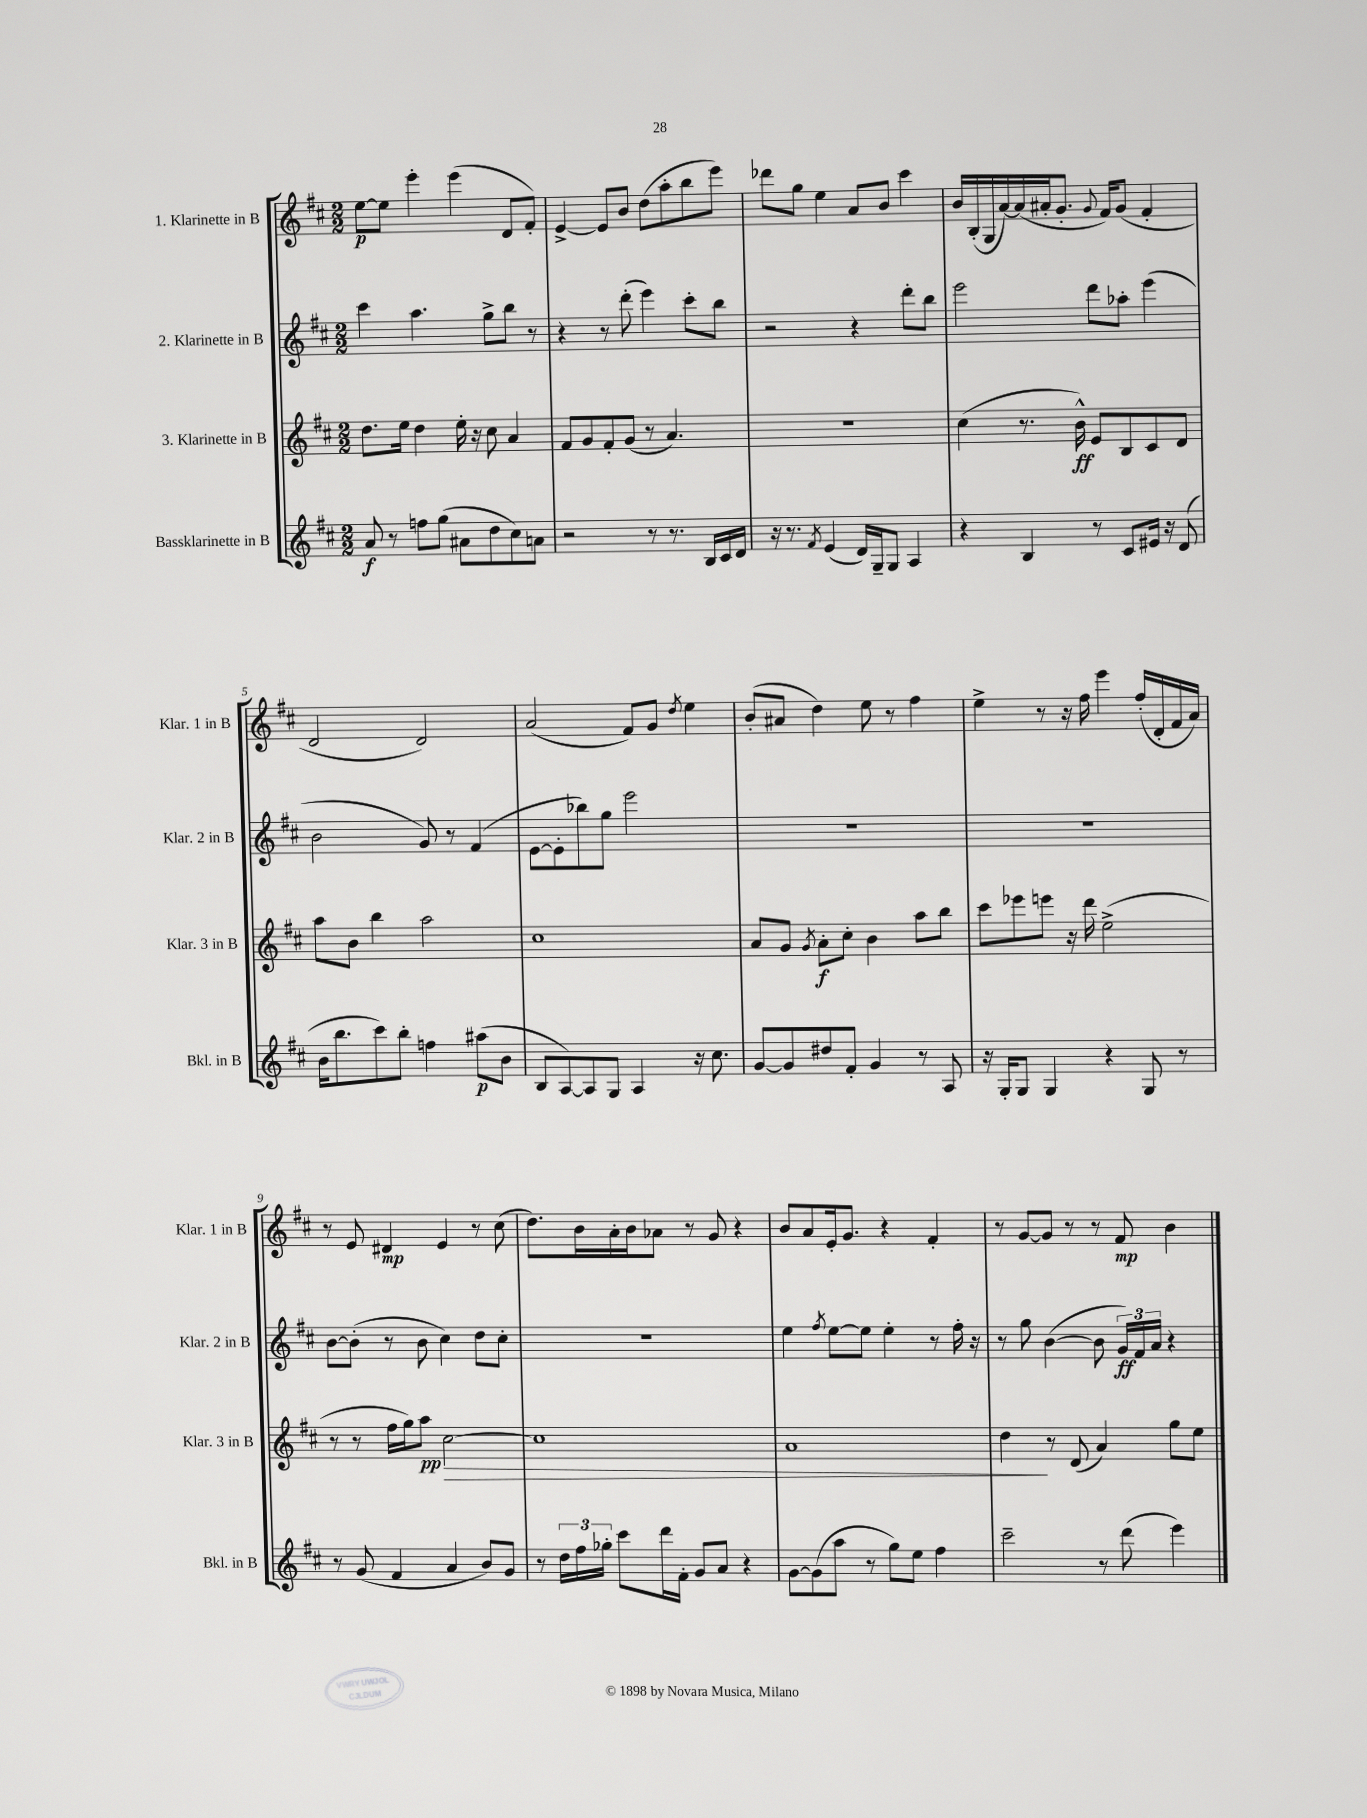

**kern	**dynam	**kern	**dynam	**kern	**dynam	**kern	**dynam
*part4	*part4	*part3	*part3	*part2	*part2	*part1	*part1
*staff4	*staff4	*staff3	*staff3	*staff2	*staff2	*staff1	*staff1
*I"Bassklarinette in B	*	*I"3. Klarinette in B	*	*I"2. Klarinette in B	*	*I"1. Klarinette in B	*
*I'Bkl. in B	*	*I'Klar. 3 in B	*	*I'Klar. 2 in B	*	*I'Klar. 1 in B	*
*clefG2	*	*clefG2	*	*clefG2	*	*clefG2	*
*k[f#c#]	*	*k[f#c#]	*	*k[f#c#]	*	*k[f#c#]	*
*M2/2	*	*M2/2	*	*M2/2	*	*M2/2	*
=1	=1	=1	=1	=1	=1	=1	=1
8a/	f	8.dd\L	.	4ccc#\	.	[8ee\L	p
8r	.	.	.	.	.	8ee\J]	.
.	.	16ee\Jk	.	.	.	.	.
8ffn\L	.	4dd\	.	4.aa\	.	4eee'\	.
(8gg\J	.	.	.	.	.	.	.
8a#X\L	.	16ee'\	.	.	.	(4eee\	.
.	.	16r	.	.	.	.	.
8dd\	.	8cc#\	.	8gg^\L	.	.	.
8cc#\)	.	4a/	.	8bb\J	.	8d/L	.
8an\J	.	.	.	8r	.	8f#'/J)	.
=2	=2	=2	=2	=2	=2	=2	=2
2r	.	8f#/L	.	4r	.	[4e^/	.
.	.	8g/	.	.	.	.	.
.	.	8f#'/	.	8r	.	8e/L]	.
.	.	(8g/J	.	(8ddd'\	.	8b/J	.
8r	.	8r	.	4eee\)	.	(8dd\L	.
8.r	.	4.a/)	.	.	.	8aa'\	.
.	.	.	.	8ccc#'\L	.	8bb\	.
16B/LL	.	.	.	.	.	.	.
16c#/	.	.	.	8bb\J	.	8eee\J)	.
16d/JJ	.	.	.	.	.	.	.
=3	=3	=3	=3	=3	=3	=3	=3
16r	.	1r	.	2r	.	8ddd-X\L	.
8.r	.	.	.	.	.	.	.
.	.	.	.	.	.	8gg\J	.
8qf#/	.	.	.	.	.	.	.
(4e/	.	.	.	.	.	4ee\	.
16d/LL)	.	.	.	4r	.	8a/L	.
16G~/J	.	.	.	.	.	.	.
8G/J	.	.	.	.	.	8b/J	.
4A/	.	.	.	8ddd'\L	.	4ccc#\	.
.	.	.	.	8bb\J	.	.	.
=4	=4	=4	=4	=4	=4	=4	=4
4r	.	(4cc#\	.	2eee\	.	16b/LL	.
.	.	.	.	.	.	(16B'/	.
.	.	.	.	.	.	16G/	.
.	.	.	.	.	.	[16a/)	.
4B/	.	8.r	.	.	.	(16a/]	.
.	.	.	.	.	.	16a#X'/J	.
.	.	.	.	.	.	8.g'/J	.
.	.	16b^^\)	ff	.	.	.	.
8r	.	8e/L	.	8ddd\L	.	.	.
.	.	.	.	.	.	8qqg/	.
.	.	.	.	.	.	16f#/KL)	.
8c#/L	.	8B/	.	8aa-X'\J	.	(8g/J	.
16e#X/Jk	.	8c#/	.	(4eee\	.	4f#'/	.
16r	.	.	.	.	.	.	.
(8d/	.	8d/J	.	.	.	.	.
!!LO:LB:g=z
=5	=5	=5	=5	=5	=5	=5	=5
16b\KL	.	8aa\L	.	2b\	.	2d/	.
8.bb\	.	.	.	.	.	.	.
.	.	8b\J	.	.	.	.	.
8ccc#\)	.	4bb\	.	.	.	.	.
8bb'\J	.	.	.	.	.	.	.
4ffn\	.	2aa\	.	8g/)	.	2d/)	.
.	.	.	.	8r	.	.	.
(8aa#X\L	p	.	.	(4f#/	.	.	.
8b\J	.	.	.	.	.	.	.
=6	=6	=6	=6	=6	=6	=6	=6
8B/L	.	1cc#	.	[8e\L	.	(2a/	.
[8A/)	.	.	.	8e'\]	.	.	.
8A/]	.	.	.	8bb-X\)	.	.	.
8G/J	.	.	.	8gg\J	.	.	.
4A/	.	.	.	2eee\	.	8f#/L)	.
.	.	.	.	.	.	8g/J	.
.	.	.	.	.	.	8qdd/	.
16r	.	.	.	.	.	4ee\	.
8.cc#\	.	.	.	.	.	.	.
=7	=7	=7	=7	=7	=7	=7	=7
[8g/L	.	8a/L	.	1r	.	(8b'/L	.
8g/]	.	8g/J	.	.	.	8a#X/J	.
.	.	8qg/	.	.	.	.	.
8dd#X/	.	8a'\L	f	.	.	4dd\)	.
8f#'/J	.	8cc#'\J	.	.	.	.	.
4g/	.	4b\	.	.	.	8ee\	.
.	.	.	.	.	.	8r	.
8r	.	8aa\L	.	.	.	4ff#\	.
8A/	.	8bb\J	.	.	.	.	.
=8	=8	=8	=8	=8	=8	=8	=8
16r	.	8ccc#\L	.	1r	.	4ee^\	.
16G'/KL	.	.	.	.	.	.	.
8G/J	.	8eee-X\	.	.	.	.	.
4G/	.	8eeen\J	.	.	.	8r	.
.	.	16r	.	.	.	16r	.
.	.	16ddd\	.	.	.	16ff#\	.
4r	.	(2ee^\	.	.	.	4eee\	.
8G/	.	.	.	.	.	(16ff#'/LL	.
.	.	.	.	.	.	16d'/	.
8r	.	.	.	.	.	16f#/	.
.	.	.	.	.	.	16a/JJ)	.
!!LO:LB:g=z
=9	=9	=9	=9	=9	=9	=9	=9
8r	.	8r	.	[8b\L	.	8r	.
(8g/	.	8r	.	(8b'\J]	.	8e/	.
4f#/	.	16ff#\LL	.	8r	.	4d#X/	mp
.	.	16gg\J)	.	.	.	.	.
.	.	8aa\J	pp	8b\	.	.	.
!	!	!	!LO:HP:b	!	!	!	!
4a/	.	[2cc#\	>	4cc#\)	.	4e/	.
8b/L)	.	.	.	8dd\L	.	8r	.
8g/J	.	.	.	8cc#'\J	.	(8cc#\	.
=10	=10	=10	=10	=10	=10	=10	=10
8r	.	1cc#]	.	1r	.	8.dd\L)	.
24dd\LL	.	.	.	.	.	.	.
24ff#\	.	.	.	.	.	.	.
.	.	.	.	.	.	16b\L	.
24gg-X'\JJ	.	.	.	.	.	.	.
8ccc#\L	.	.	.	.	.	16a'\	.
.	.	.	.	.	.	16b\J	.
16ddd\L	.	.	.	.	.	8a-X\J	.
16f#'\JJ	.	.	.	.	.	.	.
8g/L	.	.	.	.	.	8r	.
8a/J	.	.	.	.	.	8g/	.
4r	.	.	.	.	.	4r	.
=11	=11	=11	=11	=11	=11	=11	=11
[8g\L	.	1a	.	4ee\	.	8b/L	.
(8g\]	.	.	.	.	.	8a/	.
.	.	.	.	8qff#/	.	.	.
8aa\J	.	.	.	[8ee\L	.	16e'/k	.
.	.	.	.	.	.	8.g/J	.
8r	.	.	.	8ee\J]	.	.	.
8gg\L)	.	.	.	4ee'\	.	4r	.
8ee\J	.	.	.	.	.	.	.
4ff#\	.	.	.	8r	.	4f#'/	.
.	.	.	.	16ff#'\	.	.	.
.	.	.	.	16r	.	.	.
=12	=12	=12	=12	=12	=12	=12	=12
2ccc#~\	.	4dd\	.	8r	.	8r	.
.	.	.	.	8gg\	.	[8g/L	.
.	.	8r	]	([4b\	.	8g/J]	.
.	.	(8d/	.	.	.	8r	.
8r	.	4a/)	.	8b\]	.	8r	.
(8ddd\	.	.	.	24g/LL)	ff	8f#/	mp
.	.	.	.	24f#/	.	.	.
.	.	.	.	24a/JJ	.	.	.
4eee\)	.	8gg\L	.	4r	.	4b\	.
.	.	8ee\J	.	.	.	.	.
==	==	==	==	==	==	==	==
*-	*-	*-	*-	*-	*-	*-	*-
